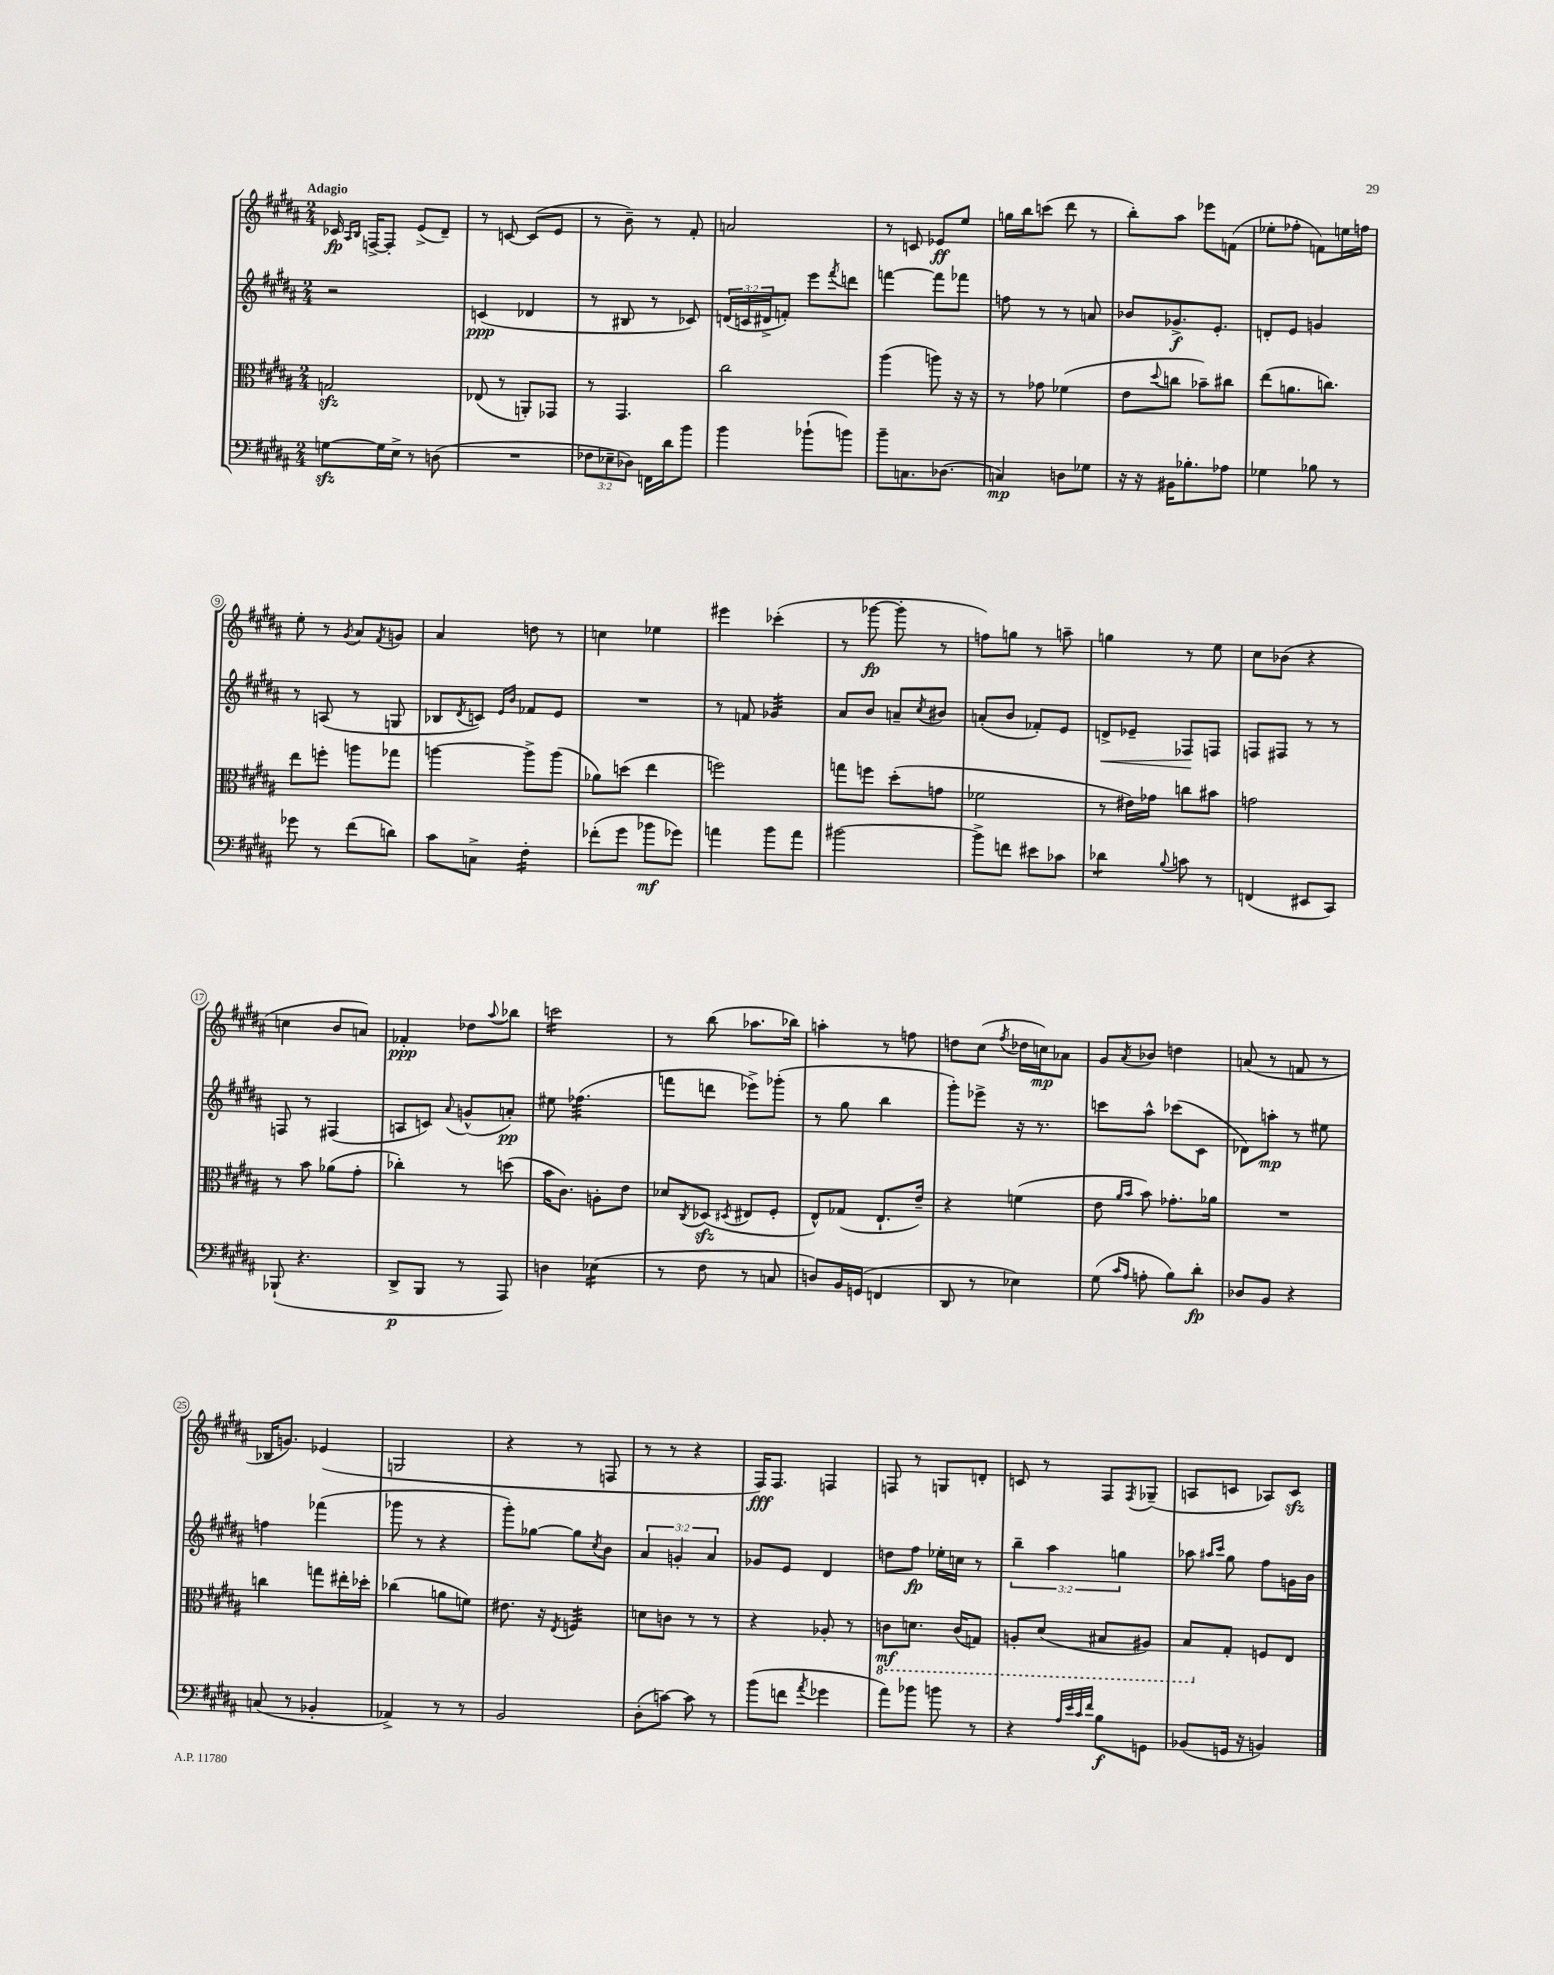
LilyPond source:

<<
\new StaffGroup <<
\new Staff = "s0" {
    \clef treble \key b \major \numericTimeSignature \time 2/4 \tempo "Adagio"
    ces'16\fp \grace { ais16 b16 } f16~-> f8-. e'8->( dis'8--) |
    r8 c'8~ c'8( e'8 |
    r8 b'8--) r8 fis'8-. |
    a'2 |
    r8 c'8 ees'8\ff e''8 |
    g''16 b''16 c'''8( dis'''8 r8 |
    b''8-.) ais''8 ees'''8 f'8( |
    ees''8-. fes''8-. f'8) e''16 f''16 |
    e''8-. r8 \acciaccatura { gis'8 } ais'8 \acciaccatura { fis'8 } g'8 |
    ais'4 d''8 r8 |
    c''4 ees''4 |
    eis'''4 ces'''4-.( |
    r8 ges'''8~\fp ges'''8-. r8 |
    f''8) g''8 r8 a''8-- |
    g''4 r8 e''8 |
    cis''8 bes'8( r4 |
    c''4 b'8 a'8) |
    fes'4-.\ppp des''8 \appoggiatura { ais''8 } bes''8 |
    c'''2:16 |
    r8 b''8( aes''8. bes''16) |
    a''4-. r8 f''8 |
    d''8 cis''8( \acciaccatura { fis''8 } des''16 c''16\mp) aes'8 |
    gis'8 \acciaccatura { ais'8 } bes'8 d''4 |
    a'8( r8 f'8 r8 |
    bes16 g'8.) ees'4( |
    g2 |
    r4 r8 f8 |
    r8 r8 r4 |
    fis16\fff) fis8. f4 |
    f8 r8 g8 d'8-. |
    c'8 r8 fis8 \acciaccatura { fis8 } ges8--( |
    a8 c'8 aes8) c'8\sfz \bar "|." |
}
\new Staff = "s1" {
    \clef treble \key b \major \numericTimeSignature \time 2/4 \override Staff.TupletNumber.text = #tuplet-number::calc-fraction-text
    r2 |
    c'4\ppp( des'4 |
    r8 bis8 r8 ces'8) |
    \tuplet 3/2 { d'16( c'16 dis'16-> } f'8-.) e'''8 \acciaccatura { fis'''8 } d'''8 |
    f'''4~ f'''8 fes'''8 |
    f''8 r8 r8 a'8 |
    bes'8 ges'8.->\f e'8.-. |
    d'8-. e'8 g'4 |
    r8 a8( r8 g8 |
    bes8 \acciaccatura { dis'8 } c'8) \grace { e'16 b'16 } fes'8 e'8 |
    R2 |
    r8 f'8 ges'4:32 |
    ais'8 b'8 a'8-- \acciaccatura { cis''8 } bis'8 |
    a'8-.( b'8 fes'8-.) e'8 |
    d'8->\< ees'8-- fes8\! f8 |
    f8 fis8 r8 r8 |
    f8 r8 fis4( |
    a8 c'8) \appoggiatura { ais'8 } g'8-^( a'8-.\pp) |
    eis''8 fes''4.:32( |
    f'''8 d'''8 ees'''8->) ges'''8-.( |
    r8 gis''8 b''4 |
    gis'''8-.) ees'''8-> r16 r8. |
    c'''8 ais''8-^ ces'''8( cis'8 |
    des'8) a''8-.\mp r8 eis''8 |
    f''4 fes'''4( |
    ges'''8 r8 r4 |
    gis'''8-.) ges''8~ ges''8 \acciaccatura { cis''8 } b'8 |
    \tuplet 3/2 { ais'4 g'4-. ais'4 } |
    ges'8 e'8 dis'4 |
    d''8 fis''8\fp ees''16-. c''16 r8 |
    \tuplet 3/2 { b''4-- ais''4 g''4 } |
    aes''8 \grace { ais''16 cis'''16 } gis''8 fis''8 g'16 b'16 \bar "|." |
}
\new Staff = "s2" {
    \clef alto \key b \major \numericTimeSignature \time 2/4
    g2\sfz |
    ees8( r8 a,8-.) ges,8 |
    r8 gis,4. |
    cis''2 |
    ais''4( a''8) r16 r16 |
    r8 ges'8 fes'4( |
    e'8 \appoggiatura { dis''8 } c''8 bes'8--) cis''8 |
    e''8( a'8. c''8.) |
    e''8 f''8-. a''8 ges''8 |
    a''4~ a''8-> a''8( |
    aes'8) d''8( e''4 |
    f''2) |
    g''8 f''8 dis''8-.( g'8 |
    fes'2 |
    r8 eis'16) ges'16 c''8 bis'8 |
    g'2 |
    r8 b'8 aes'8( gis'8-. |
    ces''4-.) r8 d''8( |
    b'16 cis'8.) a8-. e'8 |
    des'8 \acciaccatura { cis8 } des8\sfz( \acciaccatura { dis8 } eis8 fis8-. |
    e8-^) ges8( e8.-! e'16--) |
    r4 f'4( |
    e'8 \grace { ais'16 b'16 } b'8) ges'8.-. aes'16 |
    R2 |
    c''4 g''8 eis''16-. des''16-. |
    ces''4( a'8 f'8) |
    eis'8. r16 \acciaccatura { e8 } f4:32 |
    d'8 c'8 r8 r8 |
    r4 aes8-. r8 |
    \ottava #-1 c8\mf d8. c16( g,8) |
    a,8-. dis8( bis,8 ais,8) |
    b,8 \ottava #0 gis8-. f8 e8 \bar "|." |
}
\new Staff = "s3" {
    \clef bass \key b \major \numericTimeSignature \time 2/4 \override Staff.TupletNumber.text = #tuplet-number::calc-fraction-text
    g8~\sfz g16 e16-> r8 d8( |
    R2 |
    \tuplet 3/2 { fes8 ees8-- des8) } f,16 dis'16 b'8 |
    b'4 bes'8-!( b'8) |
    b'8-- c8. des8.( |
    c4\mp) d8 ges8 |
    r16 r16 bis,16 bes8.-. aes8 |
    ges4 bes8 r8 |
    ges'8 r8 fis'8( d'8) |
    cis'8 c8-> fis4:16-. |
    fes'8-.( gis'8 bes'8\mf ges'8) |
    a'4 b'8 a'8 |
    bis'2~ |
    bis'8-> f'8 eis'8 ces'8 |
    des'4:8 \appoggiatura { b8 } c'8 r8 |
    f,4( eis,8 cis,8) |
    bes,,8-!( r4. |
    dis,8->\p b,,8 r8 ais,,8) |
    d4 ees4:16( |
    r8 fis8 r8 c8 |
    d8) b,16 g,16( f,4 |
    dis,8 r8 ees4) |
    gis8( \grace { cis'16 ais16 } a8-. b8) dis'8-.\fp |
    des8 b,8 r4 |
    c8( r8 bes,4-. |
    aes,4->) r8 r8 |
    b,2 |
    dis8-.( c'8~) c'8 r8 |
    b'8( f'8 \acciaccatura { ais'8 } ges'4 |
    ais'8) bes'8 b'8 r8 |
    r4 \grace { ais32 e'32 cis'32 fis'32 } b8\f g,8 |
    bes,8( g,16 r16 b,4) \bar "|." |
}
>>
>>
\layout { \context { \Score \override BarNumber.stencil = #(make-stencil-circler 0.1 0.3 ly:text-interface::print) } }
